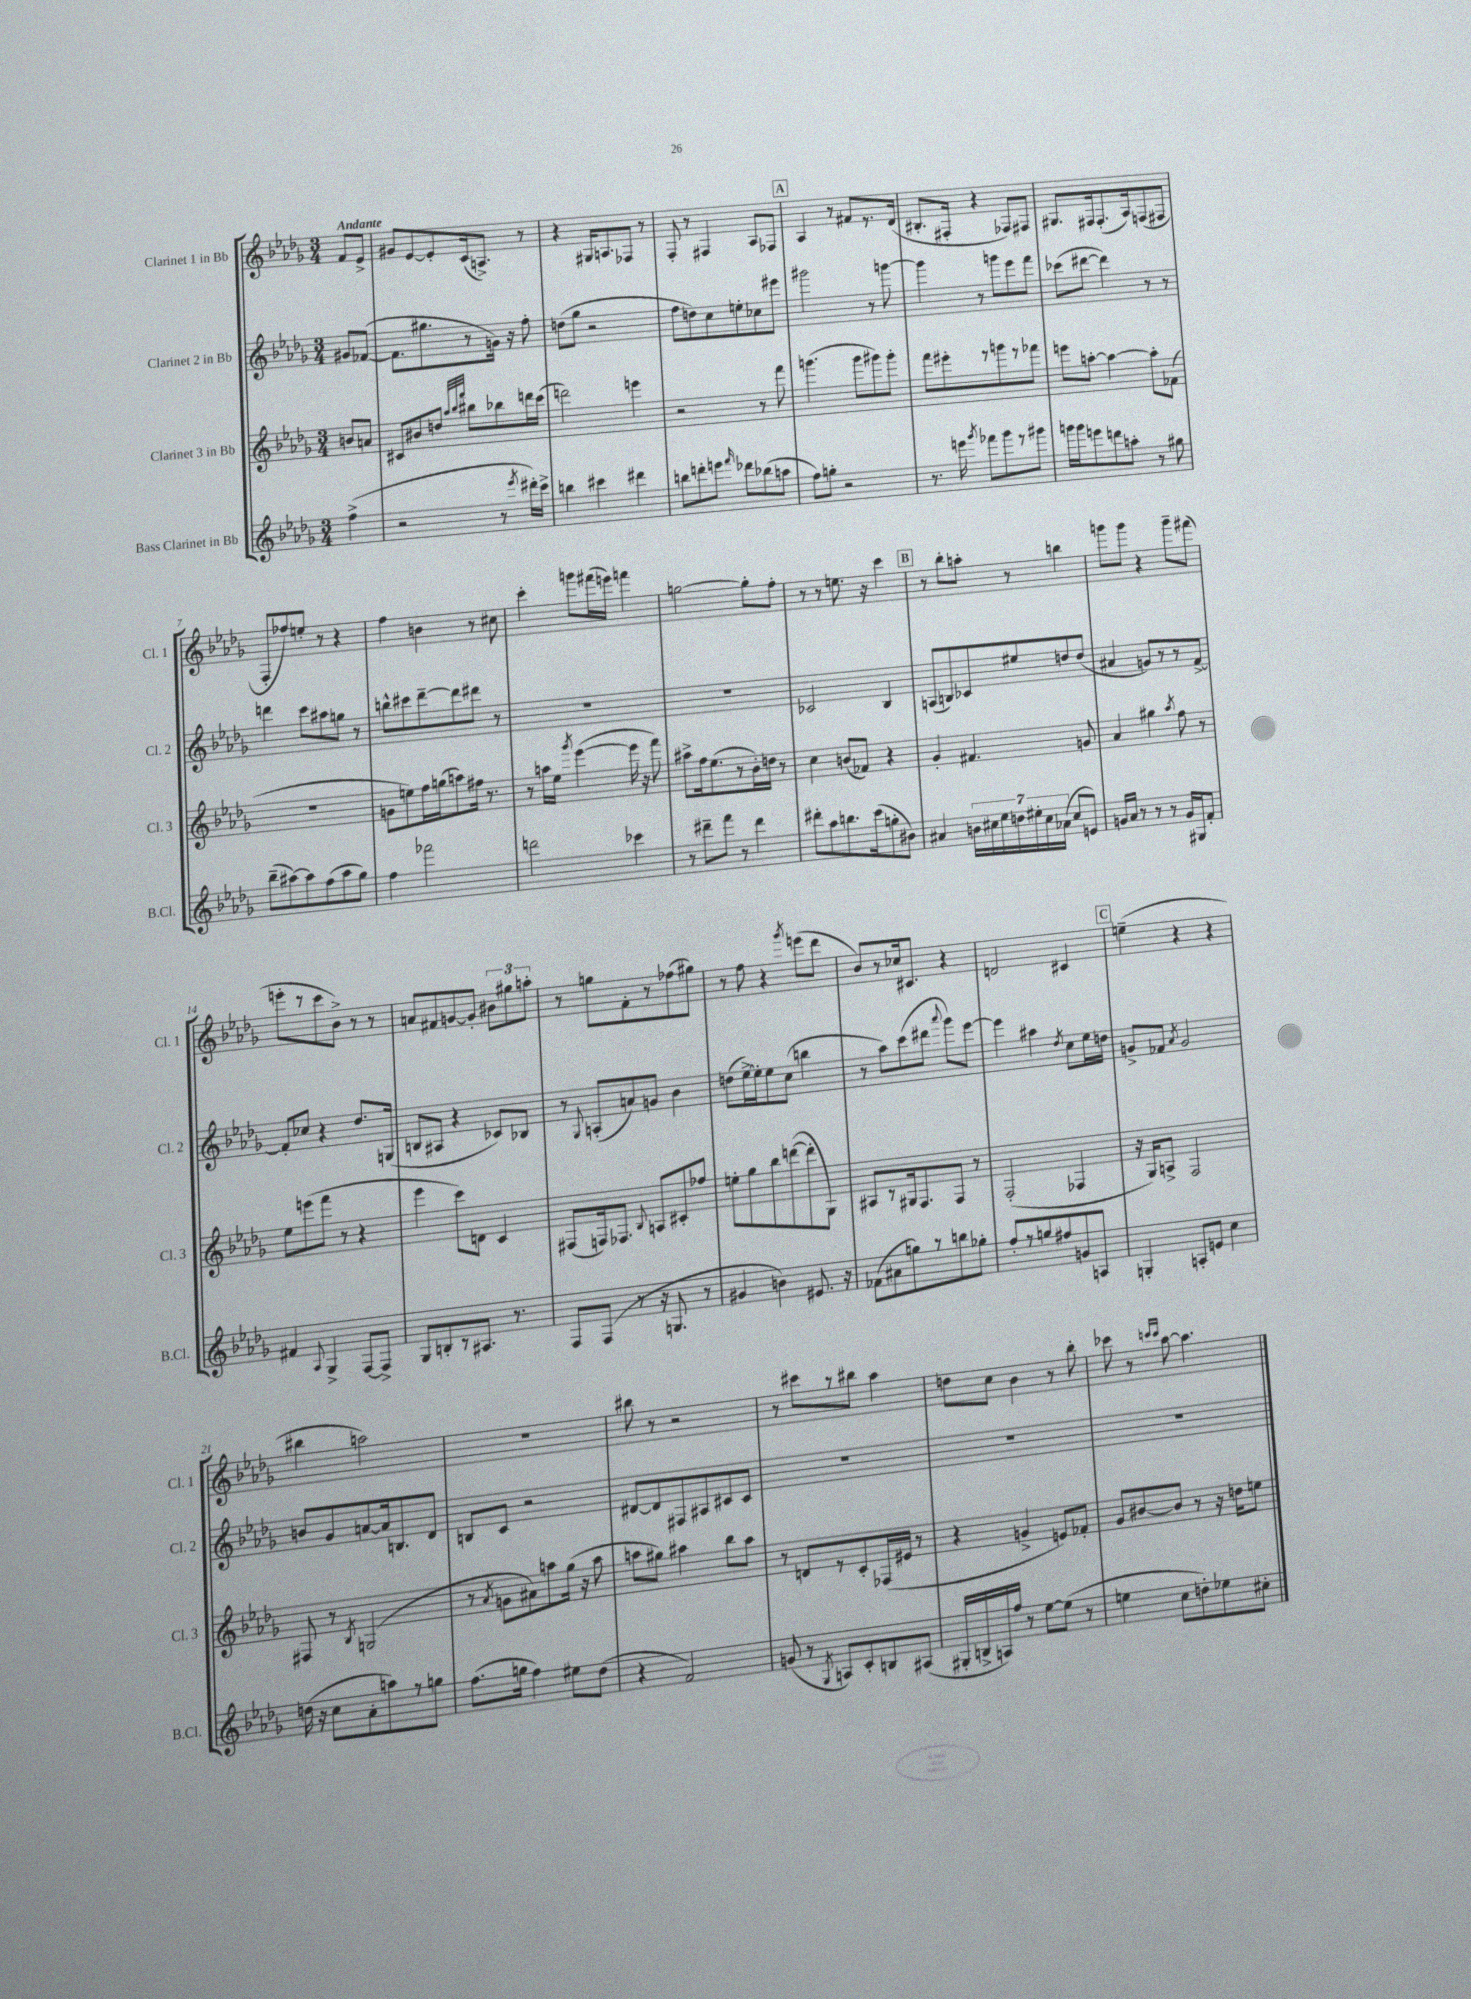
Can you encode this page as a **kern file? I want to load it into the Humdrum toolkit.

**kern	**kern	**kern	**kern
*part4	*part3	*part2	*part1
*staff4	*staff3	*staff2	*staff1
*I"Bass Clarinet in Bb	*I"Clarinet 3 in Bb	*I"Clarinet 2 in Bb	*I"Clarinet 1 in Bb
*I'B.Cl.	*I'Cl. 3	*I'Cl. 2	*I'Cl. 1
*clefG2	*clefG2	*clefG2	*clefG2
*k[b-e-a-d-g-]	*k[b-e-a-d-g-]	*k[b-e-a-d-g-]	*k[b-e-a-d-g-]
*M3/4	*M3/4	*M3/4	*M3/4
=	=	=	=
!	!	!	!LO:TX:a:B:t=Andante
(4ff^\	8bn/L	8g#X/L	8f/L
.	8an/J	([8f-X/J	8e-^/J
=1	=1	=1	=1
2r	8c#X/L	8.f-\L]	8g#X/L
.	8b#X/	.	[8e-/
.	.	8.gg#X\	.
.	8ddn/J	.	8e-'/]
.	32qqaa-/LLL	.	.
.	32qqbb-/	.	.
.	32qqfff/JJJ	.	.
.	8bb#X\L	8r	(16c/k
.	.	.	8.An^/J)
8r	8bb-X\	16gn\Jk)	.
.	.	16r	.
8qeee-/	.	.	.
16ddd#X'\LL)	16dddn\L	8ff'\	8r
16ccc^\JJ	(16ccc\JJ	.	.
=2	=2	=2	=2
4bbn\	2dddn\)	(8ddn\L	4r
.	.	8gg-\J	.
4ccc#X\	.	2r	16G#X/KL
.	.	.	8.An/
4ddd#X\	4eeen\	.	8F-X/J
.	.	.	8r
=3	=3	=3	=3
8bbn\L	2r	8ff\L	8F'/
8dddn'\	.	8ddn\)	8r
8eeen\J	.	8cc\	4F#X/
16qqfff/	.	.	.
8ddd-X\L	.	8een'\	.
(8bb-X\	8r	8cc-X\	8A-/L
8aan\J	8fff\	8eee#X\J	8F-X/J
!!LO:REH:place=s1:t=A
=4	=4	=4	=4
8ff\L)	(4.gggn\	2ggg#X\	4A-/
8ggn'\J	.	.	.
2r	.	.	8r
.	8ggg\L	.	8f#X/L
.	8ggg#X\)	8r	8.r
.	8ggg#'\J	[8gggn\	.
.	.	.	(16d-/Jk
=5	=5	=5	=5
8.r	8fff\L	4ggg\]	8.B#X'/L
.	8eee#X'\	.	.
16eeen\	.	.	16F#X'/Jk
8qggg-/	.	.	.
8fff-X\L	8r	8r	4r
8ggg-\	8gggn\	8gggn\L	.
8r	8r	8eee-\	8F-X/L)
8ggg#X\J	8fff-X\J	8fff\J	8F#X/J
=6	=6	=6	=6
16gggn\LL	8eeen\L	(8ccc-X\L	8.G#X/L
16ggg\J	.	.	.
8eeen\	[8aan'\J	[8ddd#X\J	.
.	.	.	16F#X/k
8dddn\	4aa\_	4ddd#\])	(8.F#'/
8aan'\J	.	.	.
.	.	.	16A-/k)
8r	8aa'\L]	8r	(8Fn/
8gg#X\	(8f-X\J	8r	8F#X/J
!!LO:LB:g=z
=7	=7	=7	=7
(8bb-~\L	2.r	4dddn\	8F'/L
[8aa#X\)	.	.	8ff-X/)
8aa#\]	.	8ccc\L	8een'/J
(8ff\	.	8aa#X\	8r
8aa#\	.	8ggn\J	4r
8gg-\J)	.	8r	.
=8	=8	=8	=8
4ff\	8gn\L	8bbn^^\L	4ff\
.	8een\)	8ccc#X\	.
2fff-X\	16ff\L	[8ddd-~\	4bn\
.	(16ggn\J	.	.
.	8aan\)	8ddd-\]	.
.	16ff#X\Jk	8ddd#X\J	8r
.	8.r	.	.
.	.	8r	8cc#X\
=9	=9	=9	=9
2dddn\	8r	2.r	4ccc'\
.	16aan\LL	.	.
.	16ee-\JJ	.	.
.	8qggg-/	.	.
.	([4eee-\	.	8gggn\L
.	.	.	(16fff#X\L
.	.	.	16eeen\JJ)
4ccc-X\	16eee-\]	.	4fffn\
.	16r	.	.
.	8fff\)	.	.
=10	=10	=10	=10
8r	8aa#X^\L	2.r	[2ggn\
8ddd#X~\L	16ff\k	.	.
.	(8.ee-\	.	.
8fff\J	.	.	.
8r	8r	.	.
4ddd#\	16b-'\L)	.	8gg'\L]
.	16ddn\JJ	.	.
.	8r	.	8ff'\J
=11	=11	=11	=11
8ddd#X'\L	4cc\	2c-X/	8r
8aa-\	.	.	8r
8.bbn\	(8bn/L	.	8.een\
.	8f-X/J)	.	.
(16ccc\k	.	.	16r
8ggn'\	4r	4B-/	4ccc\
8b#X\J)	.	.	.
!!LO:REH:place=s1:t=B
=12	=12	=12	=12
4a#X/	4g-'/	(8An/L	8r
.	.	8Bn/)	8bb-'\L
28bn\LL	4.f#X/	8c-X/	8aan'\J
28cc#X\	.	.	.
28ee-\	.	.	.
28ddn\	.	.	.
.	.	8ee#X/	8r
28ee#X'\	.	.	.
28cc#\	.	.	.
(28a-X\JJ	.	.	.
8cc#/L	.	8ddn/	4bbn\
8en/J)	8gn/	(8dd/J	.
=13	=13	=13	=13
16gn/LL	4a-/	4a#X/	8gggn\L
16a-/JJ	.	.	.
8r	.	.	8ggg\J
8r	4gg#X\	8gn/L)	4r
8r	.	8r	.
.	8qaa-/	.	.
16g/LL	8ff\	8r	8ggg~\L
16G#X/J	.	.	.
8f'/J	8r	[8f^/J	(8fff#X\J
!!LO:LB:g=z
=14	=14	=14	=14
4f#X/	8ee-\L	8f'/L]	8eeen'\L
.	(8eeen\	8cc-X/J	8r
8qqA-/	.	.	.
4G-^/	8fff\J	4r	8ccc\
.	8r	.	8b-^\J)
[8F/L	4r	8.dd-/L	8r
8F^/J]	.	.	8r
.	.	(16Gn/Jk	.
=15	=15	=15	=15
8G-/L	4eee-\	8Bn/L	8an/L
8Bn'/	.	8A#X/J	8f#X/
8r	8ccc\L)	4r	[8gn/
8.A#X/J	8dn\J	.	8g'/J]
.	4c/	8c-X/L)	12b#X\L
8.r	.	.	.
.	.	.	12gg#X\
.	.	8B-X/J	.
.	.	.	12aan'\J
=16	=16	=16	=16
8F/L	(8F#X/L	8r	8r
.	.	8qqG-/	.
(8F/J	16Fn/k)	(8An'/L	8ggn\L
.	8.F-X/J	.	.
8r	.	8an/)	8f'\
.	8qqB-/	.	.
16r	8An/L	8gn/J	8r
8.Gn/	.	.	.
.	8c#X'/	4b-\	(8ff-X\
8r	8ff-X/J	.	8gg#X\J)
=17	=17	=17	=17
4g#X/	8een'\L	(8ddn\L	8r
.	8gg-\	[16ee-^\L)	8ff\
.	.	16ee-'\J]	.
4bn\)	8bb-\	8ee-\	4r
.	([8dddn\	(8cc\J	.
.	.	.	8qggg-/
8.e#X/	8ddd'\]	4bbn\	(8eeen\L
.	8G-\J)	.	8ddd-\J
16r	.	.	.
=18	=18	=18	=18
(8f-X\L	8A#X/L	8r	8b-/L)
8a#X\	8r	8aa-\L)	8r
8ggn\)	16G#X/k	(8ccc\	16cc-X/k
.	8.F/	.	8.c#X/J
8r	.	8ddd#X\J	.
.	.	8qqaaa-/	.
8bbn\	8F/J	8ggg-\L)	4r
8gg-X'\J	8r	[8eee-\J	.
=19	=19	=19	=19
8ff'/L	(2F'/	4eee-\]	2dn/
8r	.	.	.
8ggn/	.	4aa#X\	.
8ff#X/	.	.	.
.	.	8qdd-/	.
8gn/	4F-X/	8cc\L	4c#X/
8An/J	.	16ee-\L	.
.	.	16ddn\JJ	.
!!LO:REH:place=s1:t=C
=20	=20	=20	=20
4Gn'/	16r	8gn^/L	(4een~\
.	16G-/KL)	.	.
.	8An^/J	8f-X/J	.
.	.	8qa-/	.
8An'/L	2F/	2g/	4r
8en/J	.	.	.
4cc\	.	.	4r
!!LO:LB:g=z
=21	=21	=21	=21
(16ddn\	8F#X/	8bn/L	4bb#X\
16r	.	.	.
8cc\L	8r	8g-/	.
.	8qB-/	.	.
8a-'\	(2Gn/	[8an/	2aan\)
8aan\)	.	16a/k]	.
.	.	8.Bn/	.
8r	.	.	.
8ggn\J	.	8d-/J	.
=22	=22	=22	=22
(8.ff\L	8r	8Bn/L	2.r
.	8qa-/	.	.
.	8gn\L	8c/J	.
16ggn\Jk	.	.	.
4ff\)	8a#X\)	2r	.
.	8aan\	.	.
8ee#X\L	(16gg-\Jk	.	.
.	16r	.	.
(8dd-\J	8aa\	.	.
=23	=23	=23	=23
4r	8aan\L	[8d#X/L	8bb#X\
.	8gg#X\J)	8d#/]	8r
2f/)	4aa#X\	8F#X/	2r
.	.	8A#X/	.
.	8bb-\L	8c#X/	.
.	8aa#\J	8c#/J	.
=24	=24	=24	=24
(8gn/	8r	2.r	8r
8r	8dn/L	.	8ccc#X\L
8qG-/	.	.	.
8An/L)	8r	.	8r
8c'/	8c'/	.	8bb#X\J
8Bn/	(16F-X/L	.	4aa-\
.	16e#X/JJ	.	.
(8A#X/J	8r	.	.
=25	=25	=25	=25
16G#X'/LL	4r	2.r	8ddn\L
16Bn^/	.	.	.
16An/)	.	.	8cc\J
16ff/JJ	.	.	.
8r	4gn^/	.	4b-\
[8ee-\L	.	.	.
(8ee-\J]	8en/L)	.	8r
8r	8f-X'/J	.	8bb-'\
=26	=26	=26	=26
4een\	8g-/L	2.r	8ccc-X\
.	[8b#X/	.	8r
.	.	.	16qqcccn/LL
.	.	.	16qqccc/JJ
8cc\L	8b#/J]	.	[8aa-\
8ddn'\)	8r	.	4.aa-\]
8ee-X\	16r	.	.
.	16ddn\KL	.	.
8cc#X'\J	8een\J	.	.
==	==	==	==
*-	*-	*-	*-
